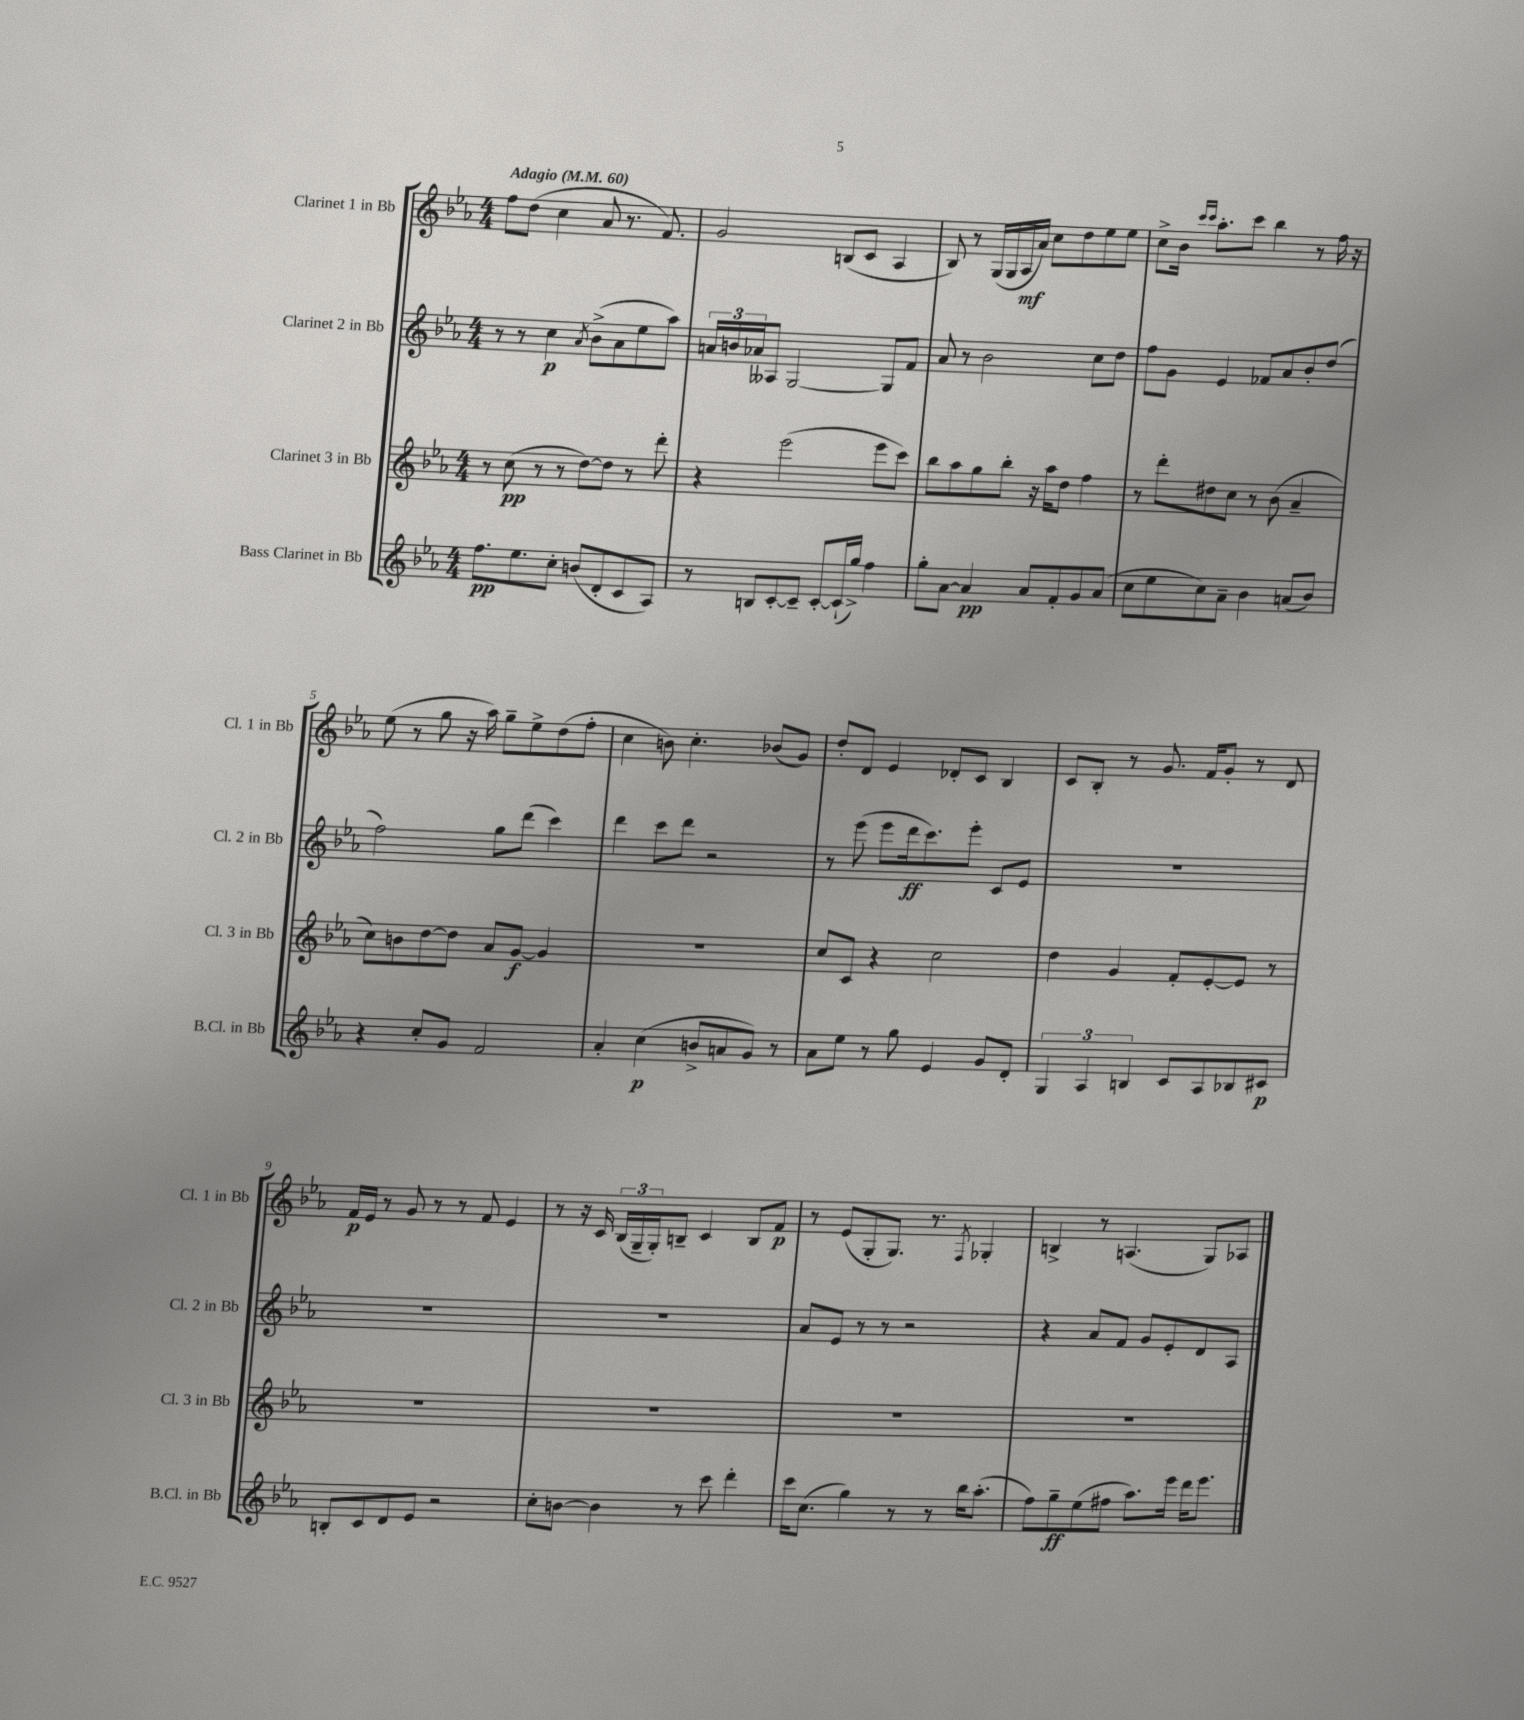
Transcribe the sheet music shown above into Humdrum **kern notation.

**kern	**dynam	**kern	**dynam	**kern	**dynam	**kern	**dynam
*part4	*part4	*part3	*part3	*part2	*part2	*part1	*part1
*staff4	*staff4	*staff3	*staff3	*staff2	*staff2	*staff1	*staff1
*I"Bass Clarinet in Bb	*	*I"Clarinet 3 in Bb	*	*I"Clarinet 2 in Bb	*	*I"Clarinet 1 in Bb	*
*I'B.Cl. in Bb	*	*I'Cl. 3 in Bb	*	*I'Cl. 2 in Bb	*	*I'Cl. 1 in Bb	*
*clefG2	*	*clefG2	*	*clefG2	*	*clefG2	*
*k[b-e-a-]	*	*k[b-e-a-]	*	*k[b-e-a-]	*	*k[b-e-a-]	*
*M4/4	*	*M4/4	*	*M4/4	*	*M4/4	*
*MM60	*	*MM60	*	*MM60	*	*MM60	*
=1	=1	=1	=1	=1	=1	=1	=1
!	!	!	!	!	!	!LO:TX:a:B:t=Adagio	!
8.ff\L	pp	8r	.	8r	.	8ff\L	.
.	.	(8cc\	pp	8r	.	(8dd\J	.
8.ee-\	.	.	.	.	.	.	.
.	.	8r	.	4cc\	p	4cc\	.
8cc'\J	.	8r	.	.	.	.	.
.	.	.	.	8qa-/	.	.	.
(8bn/L	.	[8dd\L)	.	(8b-^\L	.	8a-/	.
8d'/	.	8dd\J]	.	8a-\	.	8.r	.
8c/	.	8r	.	8ee-\	.	.	.
.	.	.	.	.	.	8.f/)	.
8A-/J)	.	8ddd'\	.	8aa-\J)	.	.	.
=2	=2	=2	=2	=2	=2	=2	=2
8r	.	4r	.	24an/LL	.	2g/	.
.	.	.	.	24bn/	.	.	.
.	.	.	.	24a-X/J	.	.	.
8Bn/L	.	.	.	8A--X/J	.	.	.
[8c'/	.	(2eee-\	.	[2G/	.	.	.
8c~/J]	.	.	.	.	.	.	.
[8c'/L	.	.	.	.	.	(8Bn/L	.
(16c`/L]	.	.	.	.	.	8c/J	.
16gg^/JJ)	.	.	.	.	.	.	.
4ff\	.	8eee-\L	.	8G/L]	.	4A-/	.
.	.	8ccc\J)	.	8f/J	.	.	.
=3	=3	=3	=3	=3	=3	=3	=3
8gg'\L	.	8bb-\L	.	8a-/	.	8B-/)	.
[8a-\J	.	8aa-\	.	8r	.	8r	.
4a-/]	pp	8gg\	.	2b-\	.	(16G/LL	.
.	.	.	.	.	.	16G/	.
.	.	8bb-'\J	.	.	.	16A-/	mf
.	.	.	.	.	.	16a-/JJ)	.
8a-/L	.	16r	.	.	.	8cc\L	.
.	.	16aa-\KL	.	.	.	.	.
8f'/	.	8dd\J	.	.	.	8dd\	.
8g/	.	4ff\	.	8cc\L	.	8ee-\	.
(8a-/J	.	.	.	8dd\J	.	8ee-\J	.
=4	=4	=4	=4	=4	=4	=4	=4
8cc\L	.	8r	.	8ff\L	.	8cc^\L	.
8ee-\	.	8ddd'\L	.	8g\J	.	16b-\Jk	.
.	.	.	.	.	.	16qqccc/LL	.
.	.	.	.	.	.	16qqccc/JJ	.
.	.	.	.	.	.	8.aa-'\L	.
8cc\)	.	8dd#X\	.	4e-/	.	.	.
8a-~\J	.	8cc\J	.	.	.	8ccc\J	.
4b-\	.	8r	.	8f-X/L	.	4bb-\	.
.	.	(8b-\	.	8a-/	.	.	.
(8an/L	.	4a-~/	.	8b-'/	.	8r	.
8b-/J)	.	.	.	(8dd/J	.	16ff\	.
.	.	.	.	.	.	16r	.
!!LO:LB:g=z
=5	=5	=5	=5	=5	=5	=5	=5
4r	.	8cc\L)	.	2ff\)	.	(8ee-\	.
.	.	8bn\	.	.	.	8r	.
8cc'/L	.	[8dd\	.	.	.	8gg\	.
8g/J	.	8dd\J]	.	.	.	16r	.
.	.	.	.	.	.	16aa-\)	.
2f/	.	8a-/L	.	8gg\L	.	8gg~\L	.
.	.	[8g/J	f	(8ddd\J	.	8ee-^\	.
.	.	4g/]	.	4ccc\)	.	(8dd\	.
.	.	.	.	.	.	8ff'\J	.
=6	=6	=6	=6	=6	=6	=6	=6
4a-'/	.	1r	.	4ddd\	.	4cc\	.
(4cc\	p	.	.	8ccc\L	.	8bn\)	.
.	.	.	.	8ddd\J	.	4.cc'\	.
8bn^/L	.	.	.	2r	.	.	.
8an/	.	.	.	.	.	.	.
8g/J)	.	.	.	.	.	(8b-X/L	.
8r	.	.	.	.	.	8g/J)	.
=7	=7	=7	=7	=7	=7	=7	=7
8a-\L	.	8cc/L	.	8r	.	8dd'/L	.
8ee-\J	.	8c/J	.	(8eee-\	.	8d/J	.
8r	.	4r	.	8eee-\L	.	4e-/	.
8gg\	.	.	.	16ddd\k	ff	.	.
.	.	.	.	8.ccc\)	.	.	.
4e-/	.	2cc\	.	.	.	8d-X'/L	.
.	.	.	.	8eee-'\J	.	8c/J	.
8g/L	.	.	.	8c/L	.	4B-/	.
8d'/J	.	.	.	8e-/J	.	.	.
=8	=8	=8	=8	=8	=8	=8	=8
6G/	.	4dd\	.	1r	.	8c/L	.
.	.	.	.	.	.	8B-'/J	.
6A-/	.	.	.	.	.	.	.
.	.	4g/	.	.	.	8r	.
6Bn/	.	.	.	.	.	.	.
.	.	.	.	.	.	8.g/	.
8c/L	.	8f'/L	.	.	.	.	.
.	.	.	.	.	.	16f/KL	.
8A-/	.	[8e-'/	.	.	.	8g'/J	.
8B-X/	.	8e-/J]	.	.	.	8r	.
8c#X/J	p	8r	.	.	.	8d/	.
!!LO:LB:g=z
=9	=9	=9	=9	=9	=9	=9	=9
8Bn'/L	.	1r	.	1r	.	16f/LL	p
.	.	.	.	.	.	16e-/JJ	.
8c/	.	.	.	.	.	8r	.
8d/	.	.	.	.	.	8g/	.
8e-/J	.	.	.	.	.	8r	.
2r	.	.	.	.	.	8r	.
.	.	.	.	.	.	8f/	.
.	.	.	.	.	.	4e-/	.
=10	=10	=10	=10	=10	=10	=10	=10
8cc'\L	.	1r	.	1r	.	8r	.
[8bn\J	.	.	.	.	.	16r	.
.	.	.	.	.	.	16c/	.
4b\]	.	.	.	.	.	(24B-/LL	.
.	.	.	.	.	.	24G~/	.
.	.	.	.	.	.	24G'/J)	.
.	.	.	.	.	.	8Bn~/J	.
8r	.	.	.	.	.	4c/	.
8ccc\	.	.	.	.	.	.	.
4ddd'\	.	.	.	.	.	8B/L	.
.	.	.	.	.	.	8f/J	p
=11	=11	=11	=11	=11	=11	=11	=11
16ccc\KL	.	1r	.	8a-/L	.	8r	.
(8.cc\J	.	.	.	.	.	.	.
.	.	.	.	8e-/J	.	(8e-/L	.
4gg\)	.	.	.	8r	.	8G'/	.
.	.	.	.	8r	.	8.G/J)	.
8r	.	.	.	2r	.	.	.
.	.	.	.	.	.	8.r	.
8r	.	.	.	.	.	.	.
.	.	.	.	.	.	8qF/	.
16bb-\KL	.	.	.	.	.	4G-X'/	.
(8.aa-'\J	.	.	.	.	.	.	.
=12	=12	=12	=12	=12	=12	=12	=12
8ff\L)	.	1r	.	4r	.	4Bn^/	.
8gg~\	ff	.	.	.	.	.	.
(8ee-\	.	.	.	8a-/L	.	8r	.
8ff#X\J	.	.	.	8f/J	.	(4.An/	.
8.aa-\L)	.	.	.	8g/L	.	.	.
.	.	.	.	8e-'/	.	.	.
16eee-\Jk	.	.	.	.	.	.	.
16ddd\KL	.	.	.	8d/	.	8G/L)	.
8.eee-\J	.	.	.	.	.	.	.
.	.	.	.	8A-/J	.	8A-X/J	.
==	==	==	==	==	==	==	==
*-	*-	*-	*-	*-	*-	*-	*-
